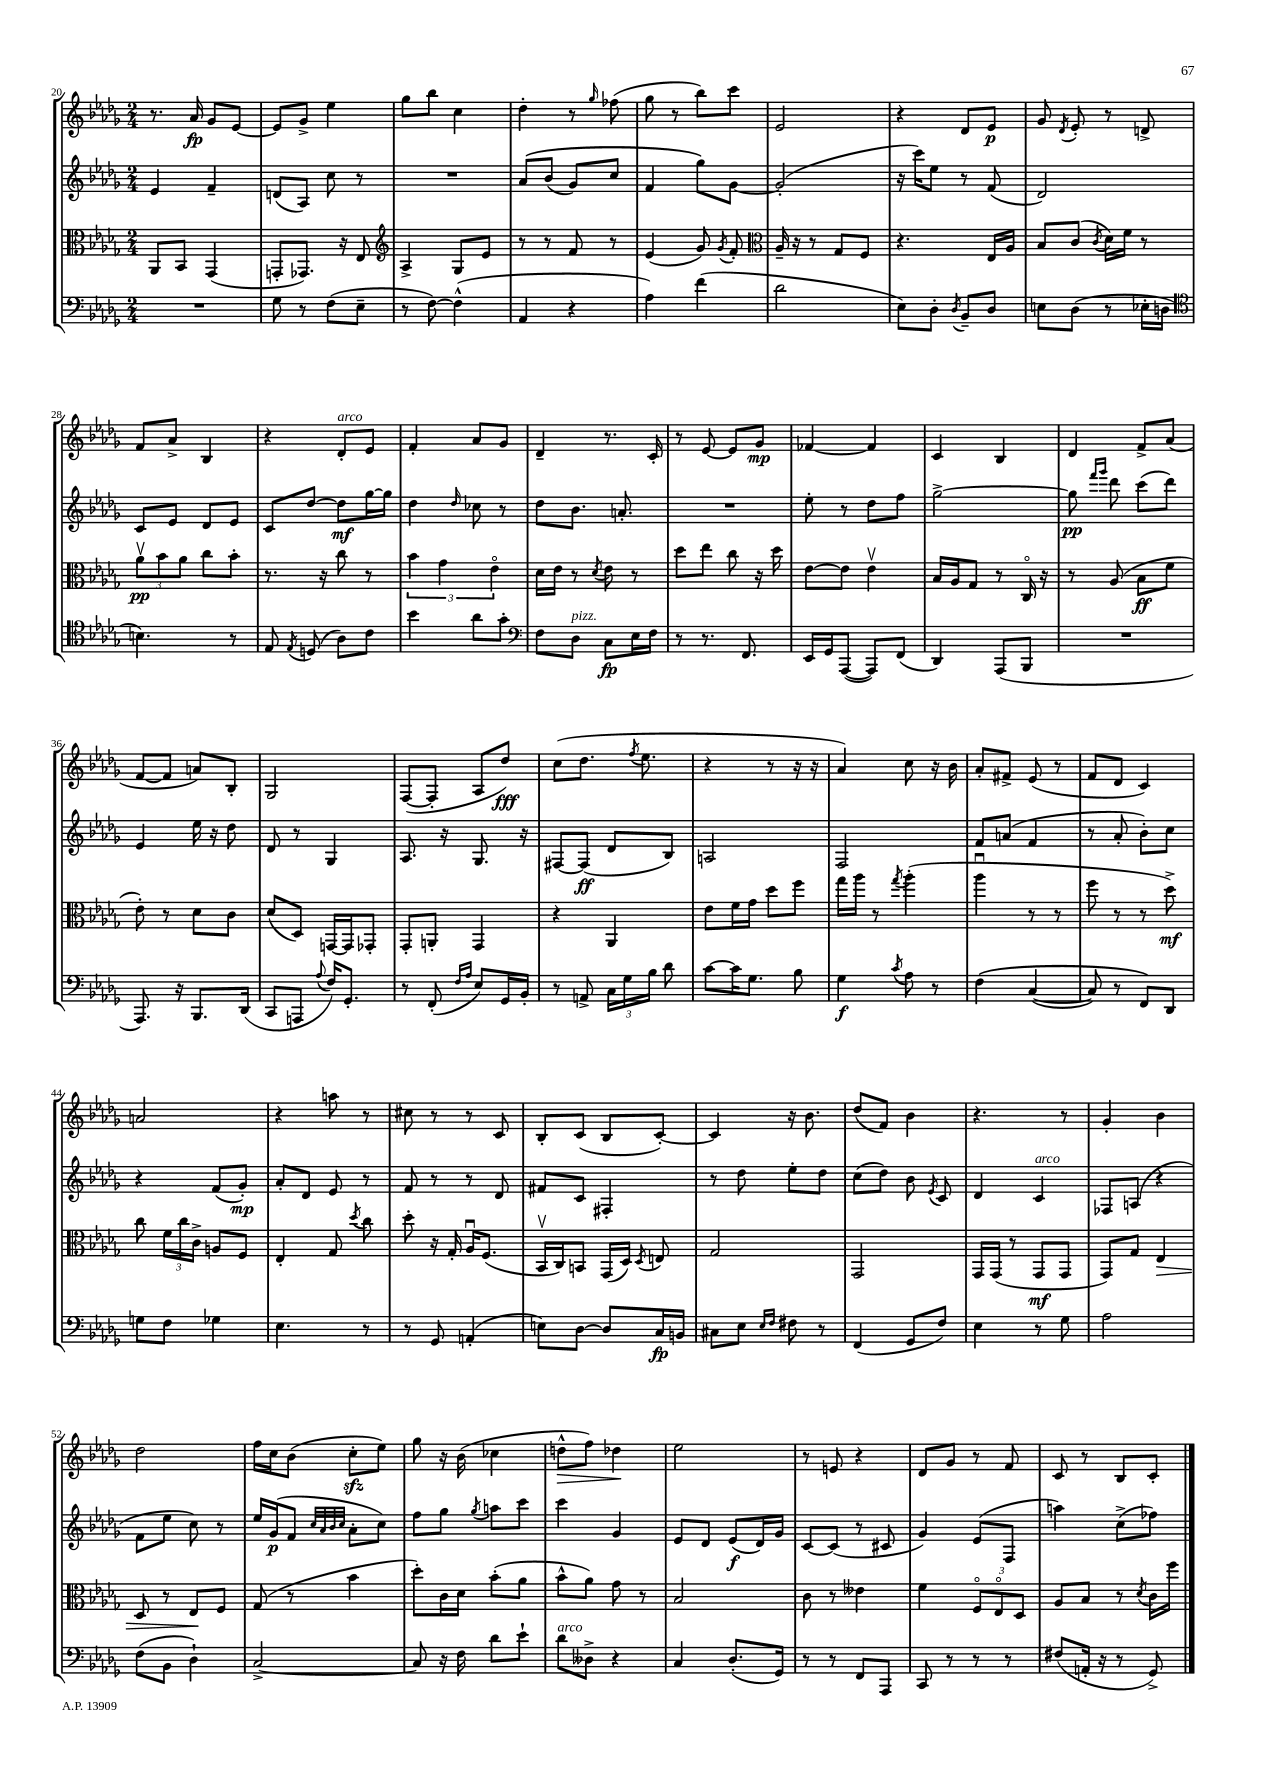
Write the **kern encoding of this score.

**kern	**kern	**kern	**kern
*staff4	*staff3	*staff2	*staff1
*clefF4	*clefC3	*clefG2	*clefG2
*k[b-e-a-d-g-]	*k[b-e-a-d-g-]	*k[b-e-a-d-g-]	*k[b-e-a-d-g-]
*M2/4	*M2/4	*M2/4	*M2/4
2r	8AA-/L	4e-/	8.r
.	8BB-/J	.	.
.	.	.	16a-/
.	(4GG-/	4f~/	8g-/L
.	.	.	[8e-/J
=	=	=	=
8G-\	8GG'/L	(8d/L	8e-/]L
8r	8.GG-/J)	8A-/J)	8g-^/J
(8F\L	.	8cc\	4ee-\
.	16r	.	.
8E-~\J	8E-/	8r	.
=	=	=	=
*	*clefG2	*	*
8r	4A-^/	2r	8gg-\L
[8F\)	.	.	8bb-\J
(4F^^\]	8G-/L	.	4cc\
.	8e-/J	.	.
=	=	=	=
4AA-/	8r	&(8a-/L	4dd-'\
.	8r	(8b-/J	.
4r	8f/	8g-/L)	8r
.	.	.	16qqgg-/
.	8r	8cc/J	(8ff-\
=	=	=	=
4A-\)	(4e-/	4f/	8gg-\
.	.	.	8r
(4f\	8g-/)	8gg-\L&)	8bb-\L)
.	8qg-/	.	.
.	8f'/	[8g-\J	8ccc\J
=	=	=	=
*	*clefC3	*	*
2d-\	16A-~/	(2g-'/]	2e-/
.	16r	.	.
.	8r	.	.
.	8G-/L	.	.
.	8F/J	.	.
=	=	=	=
8E-\L)	4.r	16r	4r
.	.	16ccc\LK)	.
8D-'\J	.	8ee-\J	.
8qD-/	.	.	.
8BB-~/L	.	8r	8d-/L
8D-/J	16E-/LL	(8f/	8e-/J
.	16A-/JJ	.	.
=	=	=	=
8E\L	8B-/L	2d-/)	8g-/
.	.	.	8qd-/
(8D-\J	(8c/J	.	8e-'/
.	8qc/	.	.
8r	16d-\LL)	.	8r
.	16f\JJ	.	.
16E-'\LL	8r	.	8d^/
16D\JJ	.	.	.
=	=	=	=
*clefC4	*	*	*
4.B\)	12a-v\L	8c/L	8f/L
.	12b-\	.	.
.	.	8e-/J	8a-^/J
.	12a-\J	.	.
.	8cc\L	8d-/L	4B-/
8r	8b-'\J	8e-/J	.
=	=	=	=
8E-/	8.r	8c/L	4r
8qE-/	.	.	.
(8D/	.	[8dd-/J	.
.	16r	.	.
8A-\L)	8cc\	8dd-\]L	8d-'/L
8c\J	8r	[16gg-\L	8e-/J
.	.	16gg-\]JJ	.
=	=	=	=
4b-\	6b-\	4dd-\	4f'/
.	6g-\	.	.
.	.	16qqdd-/	.
8a-\L	.	8cc-\	8a-/L
.	6e-o\	.	.
8g-'\J	.	8r	8g-/J
=	=	=	=
*clefF4	*	*	*
8F\L	16d-\LL	8dd-\L	4d-~/
.	16e-\JJ	.	.
8D-\J	8r	8.b-\J	.
.	8qd-/	.	.
8C\L	8e-\	.	8.r
.	.	8.a'/	.
16E-\L	8r	.	.
16F\JJ	.	.	16c'/
=	=	=	=
8r	8dd-\L	2r	8r
8.r	8ee-\J	.	[8e-/
.	8cc\	.	8e-/]L
8.FF/	.	.	.
.	16r	.	8g-/J
.	16dd-\	.	.
=	=	=	=
16EE-/LL	[8e-\L	8ee-'\	[4f-/
16GG-/J	.	.	.
([8AAA-/J	8e-\]J	8r	.
8AAA-/]L)	4e-v\	8dd-\L	4f-/]
(8FF/J	.	8ff\J	.
=	=	=	=
4DD-/)	16B-/LL	[2gg-^\	4c/
.	16A-/J	.	.
.	8G-/J	.	.
(8AAA-/L	8r	.	4B-/
8BBB-/J	16Co/	.	.
.	16r	.	.
=	=	=	=
2r	8r	8gg-\]	4d-/
.	.	16qqfff/LL	.
.	.	16qqggg-/JJ	.
.	(8A-/	8ddd-\	.
.	8B-\L	(8ccc\L	8f^/L
.	8f\J	8ddd-\J)	(8a-/J
=	=	=	=
8.AAA-/)	8e-'\)	4e-/	[8f/L
.	8r	.	8f/]J
16r	.	.	.
8.BBB-/L	8d-\L	16ee-\	8a/L)
.	.	16r	.
.	8c\J	8dd-\	8B-'/J
(16DD-/Jk	.	.	.
=	=	=	=
8CC/L	(8d-/L	8d-/	2G-/
8AAA/J	8D-/J)	8r	.
8qqA-/	.	.	.
16F/LK)	[16GG/LL	4G-/	.
8.GG-'/J	16GG/]J	.	.
.	8GG-'/J	.	.
=	=	=	=
8r	8GG-'/L	8.A-/	([8F/L
(8FF'/	8AA'/J	.	8F'/]J
.	.	16r	.
16qqF/LL	.	.	.
16qqA-/JJ	.	.	.
8E-/L)	4GG-/	8.G-/	8A-/L
16GG-/L	.	.	8dd-/J)
16BB-'/JJ	.	16r	.
=	=	=	=
8r	4r	[8F#/L	(8cc\L
8AA^/	.	(8F#/]J	8.dd-\J
24C\LL	4AA-/	8d-/L	.
24G-\	.	.	.
.	.	.	8qff/
.	.	.	8.ee-\
24B-\JJ	.	.	.
8d-\	.	8B-/J)	.
=	=	=	=
[8c\L	8e-\L	2A/	4r
16c\]K	16f\L	.	.
8.G-\J	16g-\JJ	.	.
.	8dd-\L	.	8r
8B-\	8ff\J	.	16r
.	.	.	16r
=	=	=	=
4G-\	16gg-\LL	2F/	4a-/)
.	16aa-\JJ	.	.
.	8r	.	.
8qc/	8qgg-/	.	.
8A-\	(4aa-'\	.	8cc\
8r	.	.	16r
.	.	.	16b-\
=	=	=	=
&(4F\	4aa-u\	8f/L	8a-'/L
.	.	(8a/J	8f#^/J
([4C/	8r	4f/	(8e-/
.	8r	.	8r
=	=	=	=
8C/])	8ff\	8r	8f/L
8r	8r	8a-'/	8d-/J
8FF/L&)	8r	8b-'\L)	4c/)
8DD-/J	8dd-^\)	8cc\J	.
=	=	=	=
8G\L	8cc\	4r	2a/
8F\J	24f\LL	.	.
.	24cc\	.	.
.	24c^\JJ	.	.
4G-\	8A/L	(8f/L	.
.	8F/J	8g-'/J)	.
=	=	=	=
4.E-\	4E-'/	8a-'/L	4r
.	.	8d-/J	.
.	8G-/	8e-/	8aa\
.	8qdd-/	.	.
8r	8cc\	8r	8r
=	=	=	=
8r	8dd-'\	8f/	8cc#\
8GG-/	16r	8r	8r
.	16G-'/	.	.
(4AA'/	16A-u/LK	8r	8r
.	(8.F/J	.	.
.	.	8d-/	8c/
=	=	=	=
8E\L)	16BB-v/LL	8f#/L	8B-'/L
.	16C/J)	.	.
[8D-\J	8BB/J	8c/J	(8c/J
8D-/]L	(16GG-/LL	4F#'/	8B-/L
.	16D-/JJ)	.	.
.	8qD-/	.	.
16C/L	8E/	.	[8c'/J)
16BB/JJ	.	.	.
=	=	=	=
8C#\L	2G-/	8r	4c/]
8E-\J	.	8dd-\	.
16qqE-/LL	.	.	.
16qqF/JJ	.	.	.
8F#\	.	8ee-'\L	16r
.	.	.	8.b-\
8r	.	8dd-\J	.
=	=	=	=
(4FF/	2GG-/	(8cc\L	(8dd-/L
.	.	8dd-\J)	8f/J)
8GG-/L	.	8b-\	4b-\
.	.	8qe-/	.
8F/J)	.	8c/	.
=	=	=	=
4E-\	16GG-/LL	4d-/	4.r
.	(16GG-/JJ	.	.
.	8r	.	.
8r	8GG-/L	4c/	.
8G-\	8GG-/J	.	8r
=	=	=	=
2A-\	8GG-/L)	8F-/L	4g-'/
.	8G-/J	(8A/J	.
.	4E-/	4r	4b-\
=	=	=	=
(8F\L	8D-/	8f\L	2dd-\
8BB-\J	8r	8ee-\J	.
4D-`\)	8E-/L	8cc\)	.
.	8F/J	8r	.
=	=	=	=
[2C^/	(8G-/	16ee-/LL	16ff\LL
.	.	(16g-/J	16cc\J
.	8r	8f/J	(8b-\J
.	.	32qqcc/LLL	.
.	.	32qqa-/	.
.	.	32qqb-/	.
.	.	32qqcc/JJJ	.
.	4b-\	8a-'\L	8cc'\L
.	.	8cc\J)	8ee-\J)
=	=	=	=
8C/]	8dd-'\L)	8ff\L	8gg-\
16r	16c\L	8gg-\J	16r
16F\	16d-\JJ	.	(16b-\
.	.	8qgg-/	.
8d-\L	(8b-'\L	8aa\L	4cc-\
8e-`\J	8a-\J	8ccc\J	.
=	=	=	=
8d-\L	8b-^^\L	4ccc\	8dd^^\L
8D--^\J	8a-\J)	.	8ff\J)
4r	8g-\	4g-/	4dd-\
.	8r	.	.
=	=	=	=
4C/	2B-/	8e-/L	2ee-\
.	.	8d-/J	.
(8.D-'/L	.	(8e-/L	.
.	.	16d-/L)	.
16GG-/Jk)	.	16g-/JJ	.
=	=	=	=
8r	8c\	[8c/L	8r
8r	8r	(8c/]J	8e/
8FF/L	4e--\	8r	4r
8AAA-/J	.	8c#/	.
=	=	=	=
8CC/	4f\	4g-/)	8d-/L
8r	.	.	8g-/J
8r	12Fo/L	(8e-/L	8r
.	12E-o/	.	.
8r	.	8F/J	8f/
.	12D-/J	.	.
=	=	=	=
(8F#/L	8A-/L	4aa\)	8c/
16AA'/Jk	8B-/J	.	8r
16r	.	.	.
8r	8r	(8cc^\L	8B-/L
.	8qd-/	.	.
8GG-^/)	16c\LL	8ff-\J)	8c'/J
.	16ff\JJ	.	.
==	==	==	==
*-	*-	*-	*-
